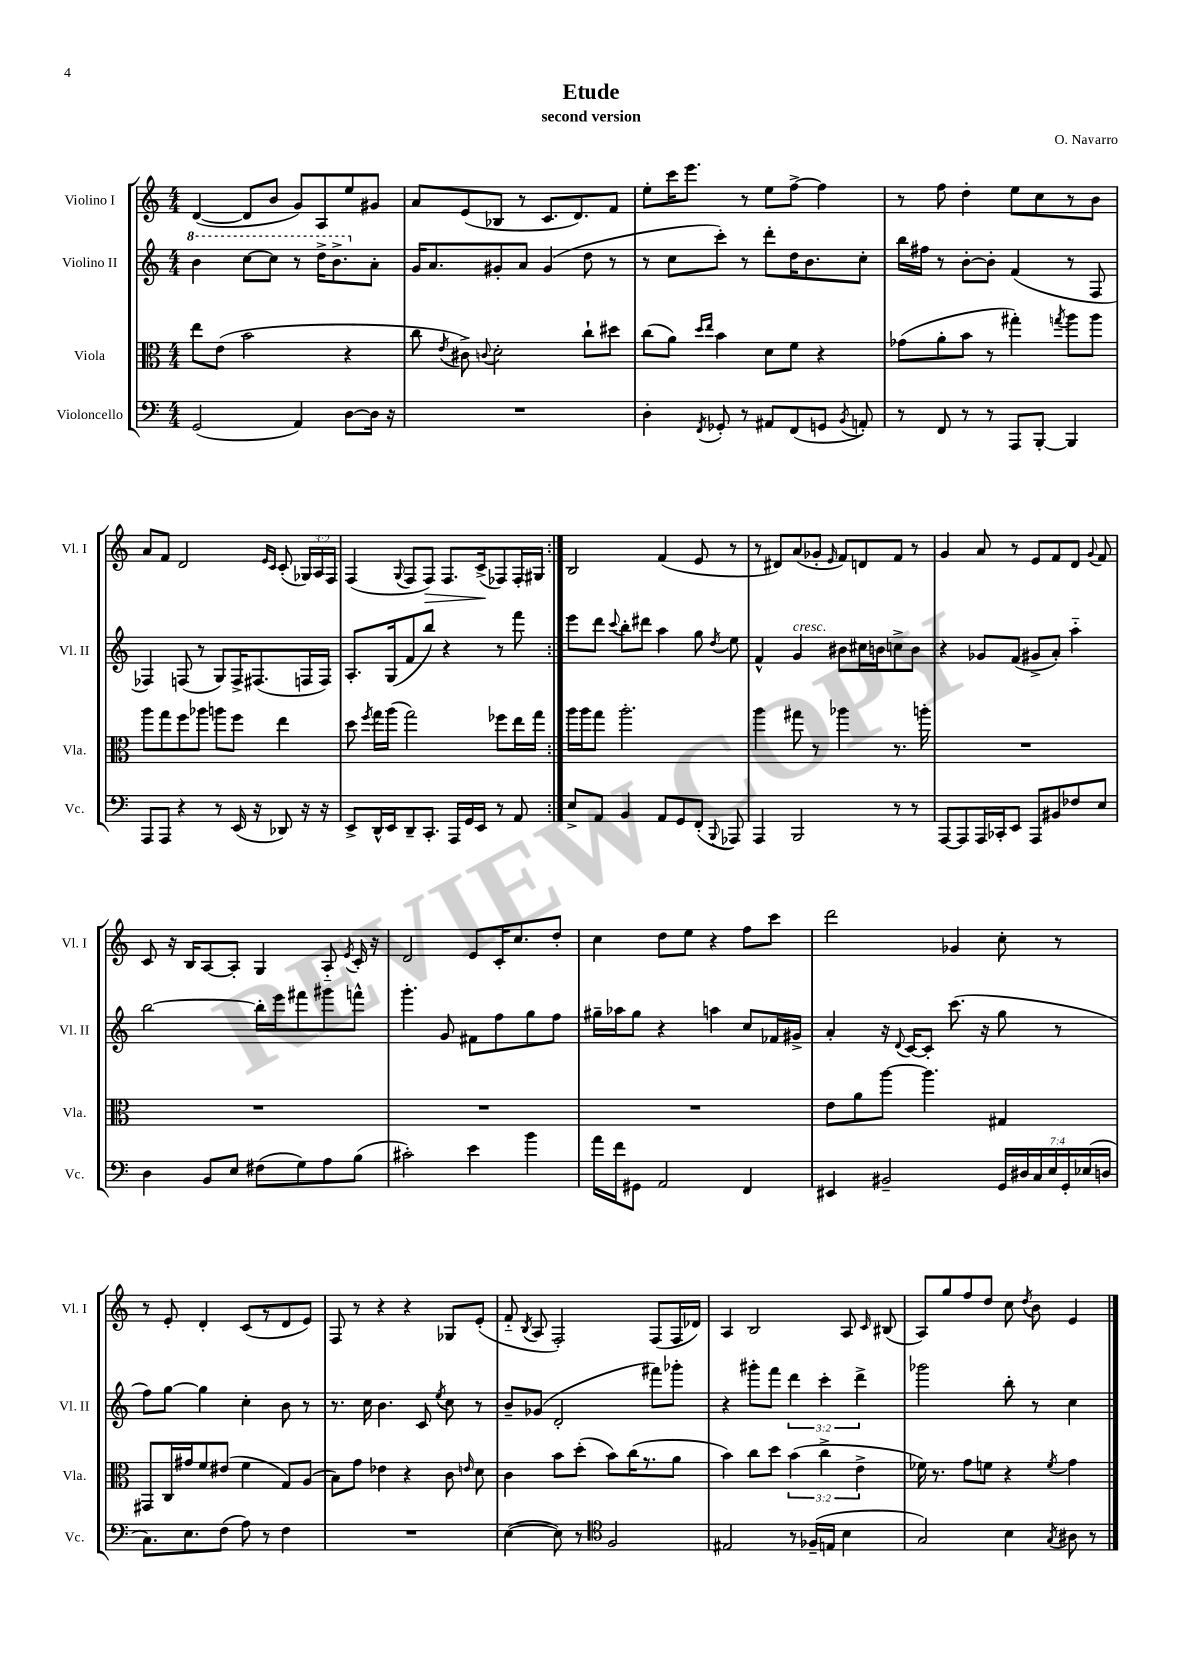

**kern	**kern	**kern	**kern	**dynam
*part4	*part3	*part2	*part1	*part1
*staff4	*staff3	*staff2	*staff1	*staff1
*I"Violoncello	*I"Viola	*I"Violino II	*I"Violino I	*
*I'Vc.	*I'Vla.	*I'Vl. II	*I'Vl. I	*
*clefF4	*clefC3	*clefG2	*clefG2	*
*k[]	*k[]	*k[]	*k[]	*
*M4/4	*M4/4	*M4/4	*M4/4	*
*	*	*8va	*	*
=1	=1	=1	=1	=1
(2GG/	8ee\L	4bb\	([4d/	.
.	(8e\J	.	.	.
.	2b\	[8ccc\L	8d/L]	.
.	.	8ccc\J]	8b/J	.
4AA/)	.	8r	8g/L)	.
.	.	16ddd^\KL	8A/	.
.	.	8.bb^\	.	.
[8D\L	4r	.	8ee/	.
*	*	*X8va	*	*
16D\Jk]	.	8a'\J	8g#X/J	.
16r	.	.	.	.
=2	=2	=2	=2	=2
1r	8cc\	16g/KL	8a/L	.
.	.	8.a/	.	.
.	8qe/	.	.	.
.	8c#X^\)	.	(8e/	.
.	8qqcn/	.	.	.
.	2d'\	8g#X'/	8B-X/J	.
.	.	8a/J	8r	.
.	.	(4g#/	8.c/L	.
.	.	.	8.d/)	.
.	8cc`\L	8dd\	.	.
.	8dd#X\J	8r	8f/J	.
=3	=3	=3	=3	=3
4D'\	(8cc\L	8r	8ee'\L	.
.	8a\J)	8cc\L	16ccc\K	.
.	.	.	8.eee\J	.
.	16qqdd/LL	.	.	.
8qFF/	16qqee/JJ	.	.	.
8GG-X'/	4b\	8ccc'\J)	.	.
8r	.	8r	8r	.
8AA#X/L	8d\L	8ddd'\L	8ee\L	.
(8FF/	8f\J	16dd\K	[8ff^\J	.
.	.	8.b\	.	.
8GGn/J	4r	.	4ff\]	.
8qBB/	.	.	.	.
8AAn'/)	.	8cc'\J	.	.
=4	=4	=4	=4	=4
8r	(8g-X\L	16bb\LL	8r	.
.	.	16ff#X\JJ	.	.
8FF/	8a'\	8r	8ff\	.
8r	8b\J	[8b'\L	4dd'\	.
8r	8r	8b'\J]	.	.
8AAA/L	4gg#X'\)	(4f/	8ee\L	.
[8BBB'/J	.	.	8cc\	.
.	8qggn/	.	.	.
4BBB/]	8aa\L	8r	8r	.
.	8aa\J	8F/	8b\J	.
!!LO:LB:g=z
=5	=5	=5	=5	=5
8AAA/L	8aa\L	4F-X/)	8a/L	.
8AAA/J	8gg\	.	8f/J	.
4r	8ff\	(8Fn/	2d/	.
.	8aa-X\J	8r	.	.
8r	8aan\L	8G/L)	.	.
(16EE/	8ff\J	16F^/K	.	.
16r	.	(8.F#X/	.	.
.	.	.	16qqe/LL	.
.	.	.	16qqc/JJ	.
8DD-X/)	4ee\	.	(8c'/	.
16r	.	16Fn/L	24G-X/LL)	.
.	.	.	24A/	.
16r	.	16F/JJ)	.	.
.	.	.	24F/JJ	.
=6	=6	=6	=6	=6
8EE^/L	8dd\	8.A'/L	(4F/	.
.	8qff/	.	.	.
16DD^^/L	16gg\LL	.	.	.
16EE/J	(16aa\JJ	(16G/k	.	.
.	.	.	8qqG/	.
8DD~/	2gg\)	8f/	8F/L	.
!	!	!	!	!LO:HP:b
8.CC'/J	.	8bb/J)	8F/J)	>
.	.	4r	8.F/L	.
16AAA/LL	.	.	.	.
16GG/	.	.	.	.
16EE/JJ	.	.	(16c^/k	.
8r	8ff-X\L	8r	8F-X/)	]
8AA/	16ee\L	8fff\	16F-'/L	.
.	16gg\JJ	.	16G#X/JJ	.
=7:|!	=7:|!	=7:|!	=7:|!	=7:|!
8E^/L	16aa\LL	8eee\L	2B/	.
.	16aa\J	.	.	.
8AA/J	8gg\J	8ddd\J	.	.
.	.	8qqccc/	.	.
4BB/	2.aa'\	8bb'\L	.	.
.	.	8ddd#X\J	.	.
8AA/L	.	4aa\	(4f/	.
8GG/	.	.	.	.
(8FF'/J	.	8gg\	8e/	.
8qqBBB/	.	8qdd/	.	.
8AAA-X/)	.	8ee\	8r	.
=8	=8	=8	=8	=8
4AAA/	4aa\	4f^^/	8r	.
.	.	.	8d#X/L)	.
!	!	!LO:TX:a:i:t=cresc.	!	!
2BBB/	8gg#X\	4g/	(8a/	.
.	8r	.	8g-X'/J	.
.	.	.	16qqe/	.
.	4aa-X\	8b#X\L	8f/L)	.
.	.	16cc#X\L	8dn/	.
.	.	16bn\J	.	.
8r	8.r	8ccn^\	8f/J	.
8r	.	8b\J	8r	.
.	16aan'\	.	.	.
=9	=9	=9	=9	=9
[8AAA/L	1r	4r	4g/	.
8AAA/]	.	.	.	.
16AAA/L	.	8g-X/L	8a/	.
16CC-X'/J	.	.	.	.
8EE/J	.	(8f/J	8r	.
8AAA/L	.	8g#X^/L	8e/L	.
8BB#X/	.	8a'/J)	8f/	.
8F-X/	.	4aa\	8d/J	.
.	.	.	8qqg/	.
8E/J	.	.	8f/	.
!!LO:LB:g=z
=10	=10	=10	=10	=10
4D\	1r	[2bb\	8c/	.
.	.	.	16r	.
.	.	.	16B/KL	.
8BB/L	.	.	[8A/	.
8E/J	.	.	8A'/J]	.
(8F#X\L	.	16bb'\LL]	4G/	.
.	.	16eee\J	.	.
8G\)	.	8fff#X\	.	.
8A\	.	8ggg#X\	8A/	.
.	.	.	8qe/	.
(8B\J	.	8fffn^^\J	16c'/	.
.	.	.	16r	.
=11	=11	=11	=11	=11
2c#X'\)	1r	4.ggg'\	2d/	.
.	.	8g/	.	.
4e\	.	8f#X\L	8e/L	.
.	.	8ff\	16c'/K	.
.	.	.	8.cc/	.
4b\	.	8gg\	.	.
.	.	8ff\J	8dd'/J	.
=12	=12	=12	=12	=12
16a\LL	1r	16gg#X~\LL	4cc\	.
16f\J	.	16aa-X\J	.	.
8GG#X\J	.	8gg#\J	.	.
2AA/	.	4r	8dd\L	.
.	.	.	8ee\J	.
.	.	4aan\	4r	.
4FF/	.	8cc/L	8ff\L	.
.	.	16f-X/L	8ccc\J	.
.	.	16g#X^/JJ	.	.
=13	=13	=13	=13	=13
4EE#X/	8e\L	4a'/	2ddd\	.
.	8a\	.	.	.
2BB#X~/	[8aa\J	16r	.	.
.	.	8qqd/	.	.
.	.	[16c/KL	.	.
.	4.aa\]	8c'/J]	.	.
.	.	(8.ccc\	4g-X/	.
.	.	16r	.	.
28GG/LL	4G#X/	8gg\	8cc'\	.
28D#X/	.	.	.	.
28C/	.	.	.	.
28E/	.	.	.	.
.	.	8r	8r	.
28GG'/	.	.	.	.
(28E-X/	.	.	.	.
28Dn/JJ	.	.	.	.
!!LO:LB:g=z
=14	=14	=14	=14	=14
8.C\L)	8GG#X/L	8ff\L)	8r	.
.	16C/L	[8gg\J	8e'/	.
8.E\	16g#X/J	.	.	.
.	8f/	4gg\]	4d'/	.
(8F\J	(8e#X/J	.	.	.
8A\)	4f\	4cc'\	(8c/L	.
8r	.	.	8r	.
4F\	8G/L)	8b\	8d/	.
.	(8A/J	8r	8e/J)	.
=15	=15	=15	=15	=15
1r	8B\L)	8.r	8F/	.
.	8g\J	.	8r	.
.	.	16cc\	.	.
.	4e-X\	4.b\	4r	.
.	4r	.	4r	.
.	.	8c/	.	.
.	.	8qee/	.	.
.	8c\	8cc\	8G-X/L	.
.	16qqen/	.	.	.
.	8d\	8r	(8e'/J	.
=16	=16	=16	=16	=16
([4E\	4c\	8b~/L	8f/	.
.	.	.	8qB/	.
.	.	(8g-X/J	8A/	.
8E\])	8b\L	2d'/	2F'/)	.
8r	(8dd'\J	.	.	.
*clefC4	*	*	*	*
2F/	8b\L)	.	.	.
.	(16cc\K	.	.	.
.	8.r	.	.	.
.	.	8fff#X\L)	(8F/L	.
.	8a\J	8ggg-X'\J	16F/L	.
.	.	.	16d-X/JJ)	.
=17	=17	=17	=17	=17
2E#X/	4b\)	4r	4A/	.
.	8cc\L	8ggg#X'\L	2B/	.
.	8dd\J	8fff\J	.	.
8r	(6b\	6ddd\	.	.
(16F-X~/LL	.	.	.	.
.	6cc^\	6ccc'\	.	.
16En/JJ	.	.	.	.
4B\	.	.	8A/	.
.	6e^\	6ddd^\	.	.
.	.	.	16qqc/	.
.	.	.	(8B#X/	.
=18	=18	=18	=18	=18
2G/)	16f-X\)	2ggg-X\	8A/L)	.
.	8.r	.	.	.
.	.	.	8gg/	.
.	8g\L	.	8ff/	.
.	8fn\J	.	8dd/J	.
4B\	4r	8bb'\	8cc\	.
.	.	.	8qdd/	.
.	.	8r	8b\	.
8qG/	8qf/	.	.	.
8A#X\	4g\	4cc\	4e/	.
8r	.	.	.	.
==	==	==	==	==
*-	*-	*-	*-	*-
